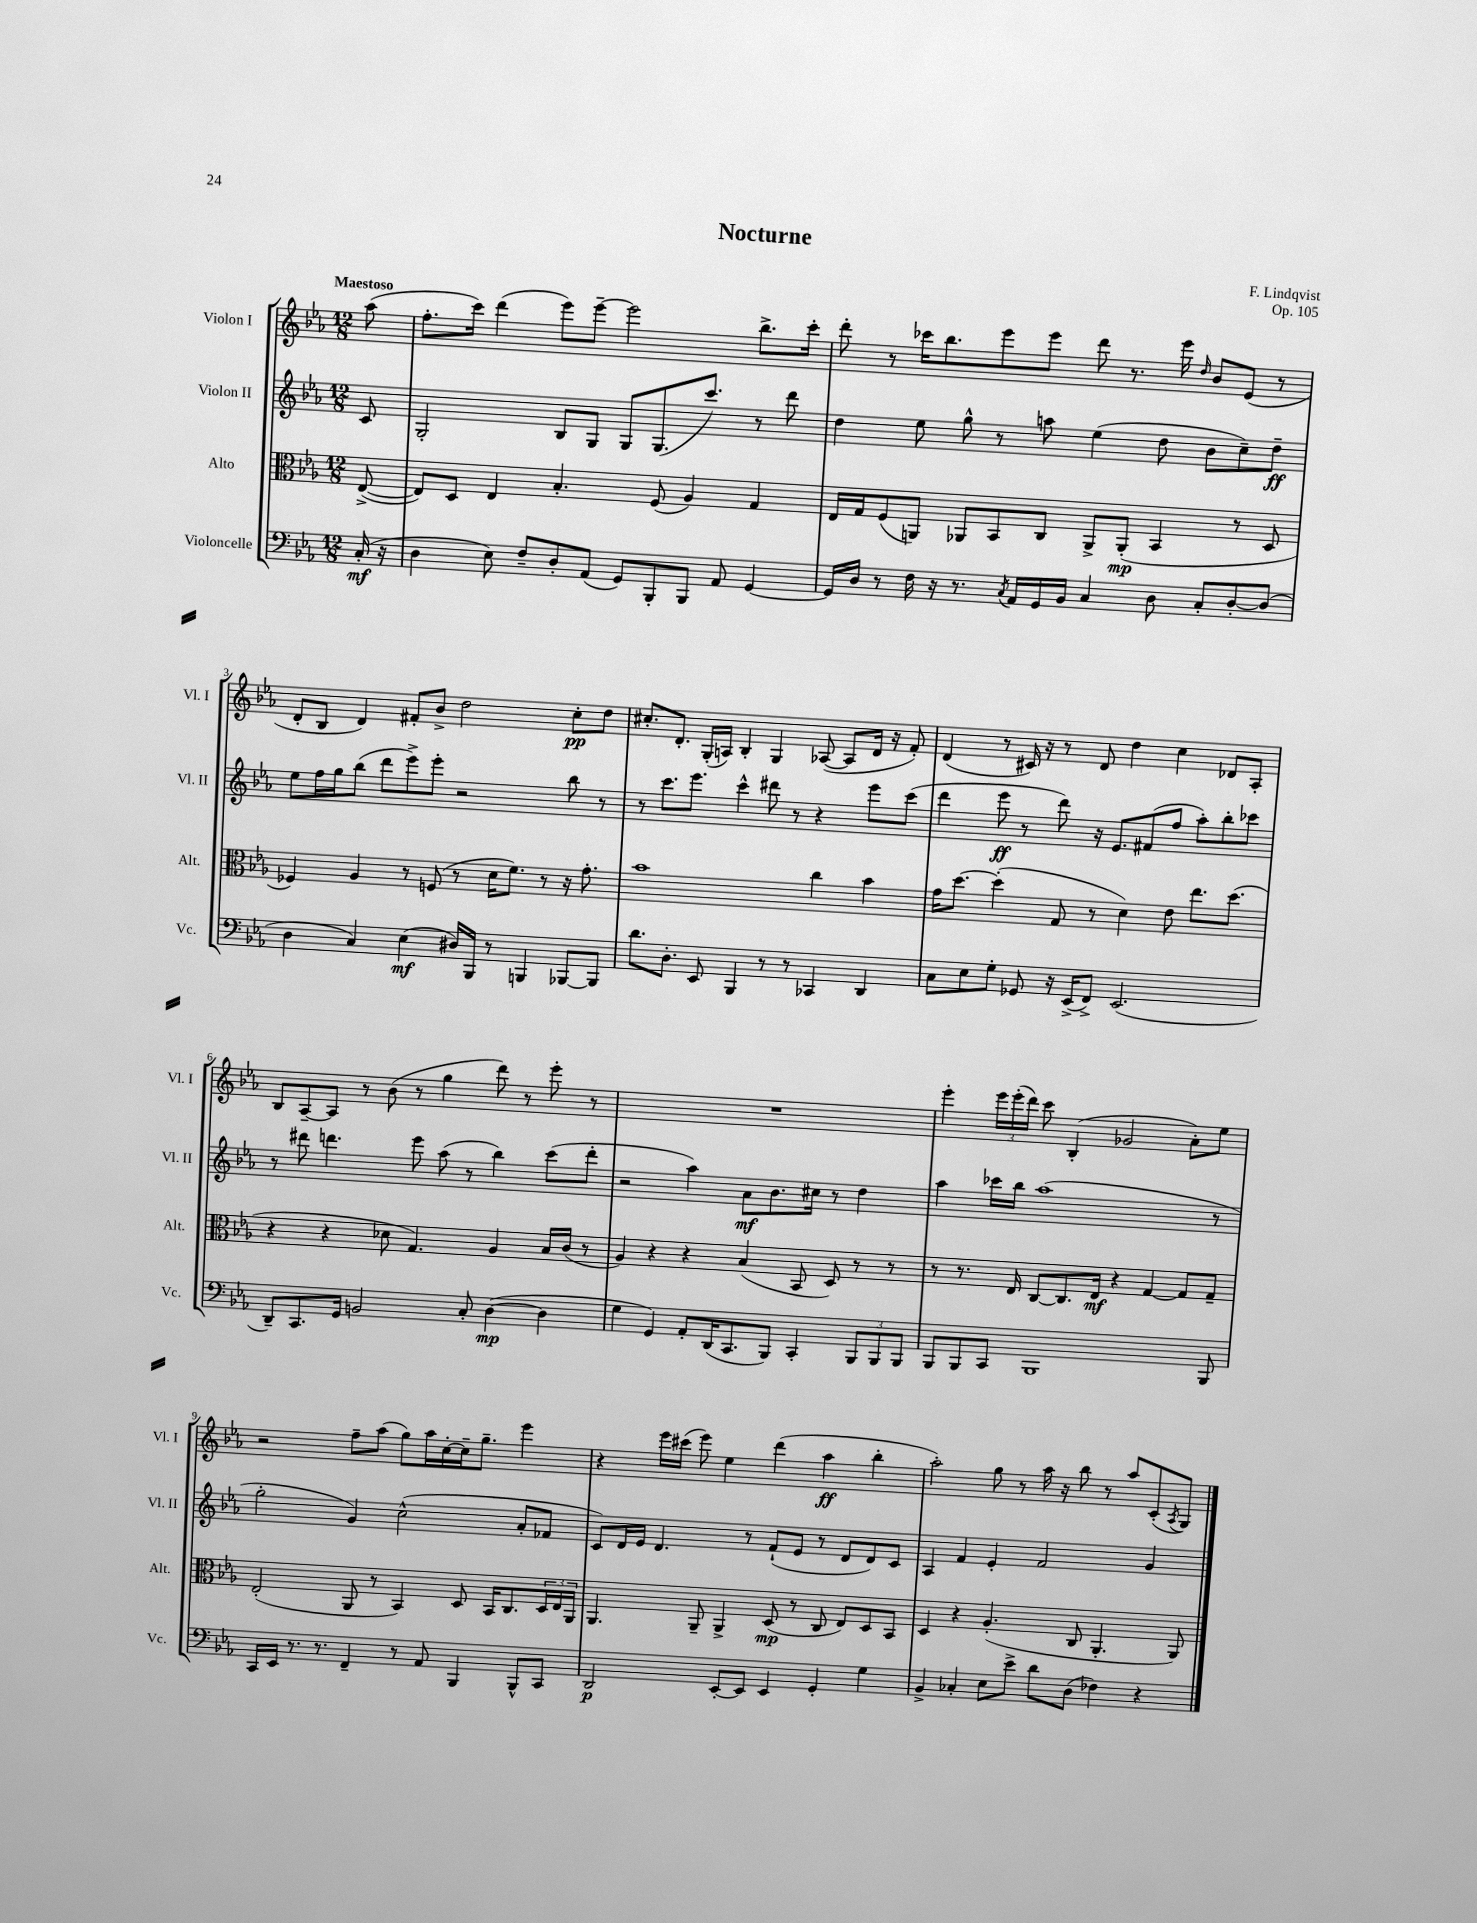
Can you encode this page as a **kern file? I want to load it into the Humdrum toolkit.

**kern	**dynam	**kern	**dynam	**kern	**dynam	**kern	**dynam
*part4	*part4	*part3	*part3	*part2	*part2	*part1	*part1
*staff4	*staff4	*staff3	*staff3	*staff2	*staff2	*staff1	*staff1
*I"Violoncelle	*	*I"Alto	*	*I"Violon II	*	*I"Violon I	*
*I'Vc.	*	*I'Alt.	*	*I'Vl. II	*	*I'Vl. I	*
*clefF4	*	*clefC3	*	*clefG2	*	*clefG2	*
*k[b-e-a-]	*	*k[b-e-a-]	*	*k[b-e-a-]	*	*k[b-e-a-]	*
*M12/8	*	*M12/8	*	*M12/8	*	*M12/8	*
=	=	=	=	=	=	=	=
!	!	!	!	!	!	!LO:TX:a:B:t=Maestoso	!
(16C'/	mf	([8E-^/	.	8c/	.	(8aa-\	.
16r	.	.	.	.	.	.	.
=1	=1	=1	=1	=1	=1	=1	=1
4D\	.	8E-/L])	.	2G'/	.	8.ff'\L	.
.	.	8D/J	.	.	.	.	.
.	.	.	.	.	.	16ccc\Jk)	.
8E-\)	.	4E-/	.	.	.	(4ddd\	.
8F~/L	.	.	.	.	.	.	.
8D'/	.	4.B-'/	.	8B-/L	.	8eee-\L)	.
(8AA-/J	.	.	.	8G/J	.	[8eee-~\J	.
8GG/L)	.	.	.	8G/L	.	2eee-\]	.
8BBB-'/	.	(8F/	.	(8.G/	.	.	.
8BBB-/J	.	4A-/)	.	.	.	.	.
.	.	.	.	8.ccc/J)	.	.	.
8AA-/	.	.	.	.	.	.	.
[4GG/	.	4G/	.	8r	.	8.bb-^\L	.
.	.	.	.	8ddd\	.	.	.
.	.	.	.	.	.	16ccc'\Jk	.
=2	=2	=2	=2	=2	=2	=2	=2
16GG/LL]	.	16E-/LL	.	4dd\	.	8ddd'\	.
16D/JJ	.	16G/J	.	.	.	.	.
8r	.	(8F/	.	.	.	8r	.
16F\	.	8AAn/J)	.	8ee-\	.	16ccc-X\KL	.
16r	.	.	.	.	.	8.bb-\	.
8.r	.	8AA-X/L	.	8gg^^\	.	.	.
.	.	8BB-/	.	8r	.	8eee-\	.
8qC/	.	.	.	.	.	.	.
16AA-/LL	.	.	.	.	.	.	.
16GG/	.	8C/J	.	8aan\	.	8eee-\J	.
16BB-/JJ	.	.	.	.	.	.	.
4C/	.	8AA-^/L	.	(4ee-\	.	8ddd\	.
.	.	(8AA-'/J	mp	.	.	8.r	.
8D\	.	4BB-/	.	8dd\	.	.	.
.	.	.	.	.	.	16eee-\	.
.	.	.	.	.	.	16qqdd/	.
8C'/L	.	.	.	8b-\L	.	8b-/L	.
[8D'/	.	8r	.	8cc~\)	.	(8e-/J	.
(8D/J]	.	8D/	.	8dd~\J	ff	8r	.
!!LO:LB:g=z
=3	=3	=3	=3	=3	=3	=3	=3
4D\	.	4F-X/)	.	8ee-\L	.	8d'/L	.
.	.	.	.	16ff\L	.	8B-/J	.
.	.	.	.	16gg\J	.	.	.
4C/)	.	4A-/	.	(8bb-\J	.	4d/)	.
.	.	.	.	8ddd\L	.	.	.
(4E-\	mf	8r	.	8eee-^\)	.	8f#X'/L	.
.	.	(8Fn/	.	8eee-'\J	.	8b-^/J	.
16D#X/LL)	.	8r	.	2r	.	2dd\	.
16BBB-/JJ	.	.	.	.	.	.	.
8r	.	16d\KL	.	.	.	.	.
.	.	8.f\J)	.	.	.	.	.
4BBBn/	.	.	.	.	.	.	.
.	.	8r	.	.	.	.	.
[8BBB-X/L	.	16r	.	8bb-\	.	8cc'\L	pp
.	.	8.g'\	.	.	.	.	.
8BBB-/J]	.	.	.	8r	.	8dd\J	.
=4	=4	=4	=4	=4	=4	=4	=4
8.d\L	.	1b-	.	8r	.	8.cc#X'/L	.
.	.	.	.	8.ccc\L	.	.	.
8.D'\J	.	.	.	.	.	8.d'/J	.
.	.	.	.	8.eee-\J	.	.	.
8EE-/	.	.	.	.	.	(16G'/LL	.
.	.	.	.	.	.	16An/JJ)	.
4BBB-/	.	.	.	4ccc^^\	.	4B-'/	.
8r	.	.	.	8ddd#X\	.	4G/	.
8r	.	.	.	8r	.	.	.
4CC-X/	.	4cc\	.	4r	.	([8A-X/	.
.	.	.	.	.	.	8A-/L]	.
4DD/	.	4b-\	.	8eee-\L	.	16d/Jk	.
.	.	.	.	.	.	16r	.
.	.	.	.	(8ccc\J	.	8f'/)	.
=5	=5	=5	=5	=5	=5	=5	=5
8C\L	.	16g\KL	.	4ddd\	.	(4d/	.
.	.	[8.dd\J	.	.	.	.	.
8E-\	.	.	.	.	.	.	.
8G'\J	.	(4dd'\]	.	8eee-\	ff	8r	.
8GG-X/	.	.	.	8r	.	16c#X/)	.
.	.	.	.	.	.	16r	.
16r	.	8G/	.	8ddd\)	.	8r	.
(16EE-^/KL	.	.	.	.	.	.	.
8FF^/J)	.	8r	.	16r	.	8d/	.
.	.	.	.	8.e-/L	.	.	.
(2.EE-/	.	4d\)	.	.	.	4dd\	.
.	.	.	.	(8f#X/	.	.	.
.	.	8e-\	.	8ff/J	.	4cc\	.
.	.	8.ee-\L	.	8aa-'\L)	.	.	.
.	.	.	.	8bb-'\	.	8d-X/L	.
.	.	(8.dd\J	.	.	.	.	.
.	.	.	.	8ccc-X\J	.	8A-'/J	.
!!LO:LB:g=z
=6	=6	=6	=6	=6	=6	=6	=6
8DD~/L)	.	4r	.	8r	.	8B-/L	.
8.CC/	.	.	.	8ddd#X\	.	[8A-~/	.
.	.	4r	.	4.dddn\	.	8A-/J]	.
16GG/Jk	.	.	.	.	.	.	.
2BBn/	.	.	.	.	.	8r	.
.	.	8d-X\	.	.	.	(8b-\	.
.	.	4.G/)	.	8eee-\	.	8r	.
.	.	.	.	(8aa-\	.	4gg\	.
8C'/	.	.	.	8r	.	.	.
([4D\	mp	4A-/	.	4bb-\)	.	8ddd\)	.
.	.	.	.	.	.	8r	.
4D\]	.	16B-/LL	.	(8ccc\L	.	8eee-'\	.
.	.	(16c/JJ	.	.	.	.	.
.	.	8r	.	8ddd'\J	.	8r	.
=7	=7	=7	=7	=7	=7	=7	=7
4G\	.	4A-/)	.	2r	.	1.r	.
4GG/)	.	4r	.	.	.	.	.
8AA-'/L	.	4r	.	4aa-\)	.	.	.
(16DD/K	.	.	.	.	.	.	.
8.CC/	.	.	.	.	.	.	.
.	.	(4B-/	.	8a-\L	mf	.	.
8BBB-/J)	.	.	.	8.b-\	.	.	.
4CC'/	.	8BB-/	.	.	.	.	.
.	.	.	.	16cc#X\Jk	.	.	.
.	.	8D/)	.	8r	.	.	.
12BBB-/L	.	8r	.	4dd\	.	.	.
12BBB-/	.	.	.	.	.	.	.
.	.	8r	.	.	.	.	.
12BBB-/J	.	.	.	.	.	.	.
=8	=8	=8	=8	=8	=8	=8	=8
8BBB-/L	.	8r	.	4aa-\	.	4eee-'\	.
8BBB-/	.	8.r	.	.	.	.	.
8CC/J	.	.	.	16ccc-X\LL	.	24eee-\LL	.
.	.	.	.	.	.	(24eee-'\	.
.	.	16E-/	.	16bb-\JJ	.	.	.
.	.	.	.	.	.	24ddd\JJ)	.
1BBB-	.	[8C/L	.	(1aa-	.	8ccc\	.
.	.	8.C/]	.	.	.	(4B-'/	.
.	.	16E-/Jk	mf	.	.	.	.
.	.	4r	.	.	.	2g-X/	.
.	.	[4G/	.	.	.	.	.
.	.	8G/L]	.	.	.	8a-'\L)	.
8BBB-/	.	8G~/J	.	8r	.	8ee-\J	.
!!LO:LB:g=z
=9	=9	=9	=9	=9	=9	=9	=9
16CC/LL	.	(2E-'/	.	2gg'\	.	2r	.
16EE-/JJ	.	.	.	.	.	.	.
8.r	.	.	.	.	.	.	.
8.r	.	.	.	.	.	.	.
4FF~/	.	8AA-/	.	4g/)	.	8ff~\L	.
.	.	8r	.	.	.	(8aa-\J	.
8r	.	4BB-/)	.	(2cc^^\	.	8gg\L)	.
8AA-/	.	.	.	.	.	16aa-\L	.
.	.	.	.	.	.	[16cc'\	.
4BBB-/	.	8D/	.	.	.	16cc~\J]	.
.	.	.	.	.	.	8.gg~\J	.
.	.	16BB-/KL	.	.	.	.	.
.	.	8.C/	.	.	.	.	.
8BBB-^^/L	.	.	.	8a-'/L	.	4eee-\	.
8CC/J	.	24D/L	.	8f-X/J	.	.	.
.	.	24E-/	.	.	.	.	.
.	.	24AA-/JJ	.	.	.	.	.
=10	=10	=10	=10	=10	=10	=10	=10
2DD/	p	4.AA-/	.	8c/L)	.	4r	.
.	.	.	.	16d/L	.	.	.
.	.	.	.	16e-/JJ	.	.	.
.	.	.	.	4.d/	.	16eee-\LL	.
.	.	.	.	.	.	(16ccc#X\JJ	.
.	.	8AA-~/	.	.	.	8eee-\)	.
[8EE-'/L	.	4AA-^/	.	.	.	4ee-\	.
8EE-/J]	.	.	.	8r	.	.	.
4EE-/	.	(8D/	mp	(8f`/L	.	(4ddd\	.
.	.	8r	.	8e-/J	.	.	.
4GG'/	.	8C/	.	8r	.	4aa-\	ff
.	.	8E-/L)	.	8d/L	.	.	.
4G\	.	8D/	.	8d/)	.	4bb-'\	.
.	.	8BB-/J	.	8c/J	.	.	.
=11	=11	=11	=11	=11	=11	=11	=11
4BB-^/	.	4D/	.	4A-/	.	2aa-'\)	.
4C-X'/	.	4r	.	4f/	.	.	.
8E-\L	.	(4.A-'/	.	4e-'/	.	8gg\	.
8e-^\J	.	.	.	.	.	8r	.
8d\L	.	.	.	2f/	.	16aa-\	.
.	.	.	.	.	.	16r	.
(8D\J	.	8C/	.	.	.	8bb-\	.
4F-X\)	.	4.AA-'/	.	.	.	8r	.
.	.	.	.	.	.	8aa-/L	.
4r	.	.	.	4g/	.	(8c'/	.
.	.	.	.	.	.	8qA-/	.
.	.	8AA-/)	.	.	.	8G/J)	.
==	==	==	==	==	==	==	==
*-	*-	*-	*-	*-	*-	*-	*-
